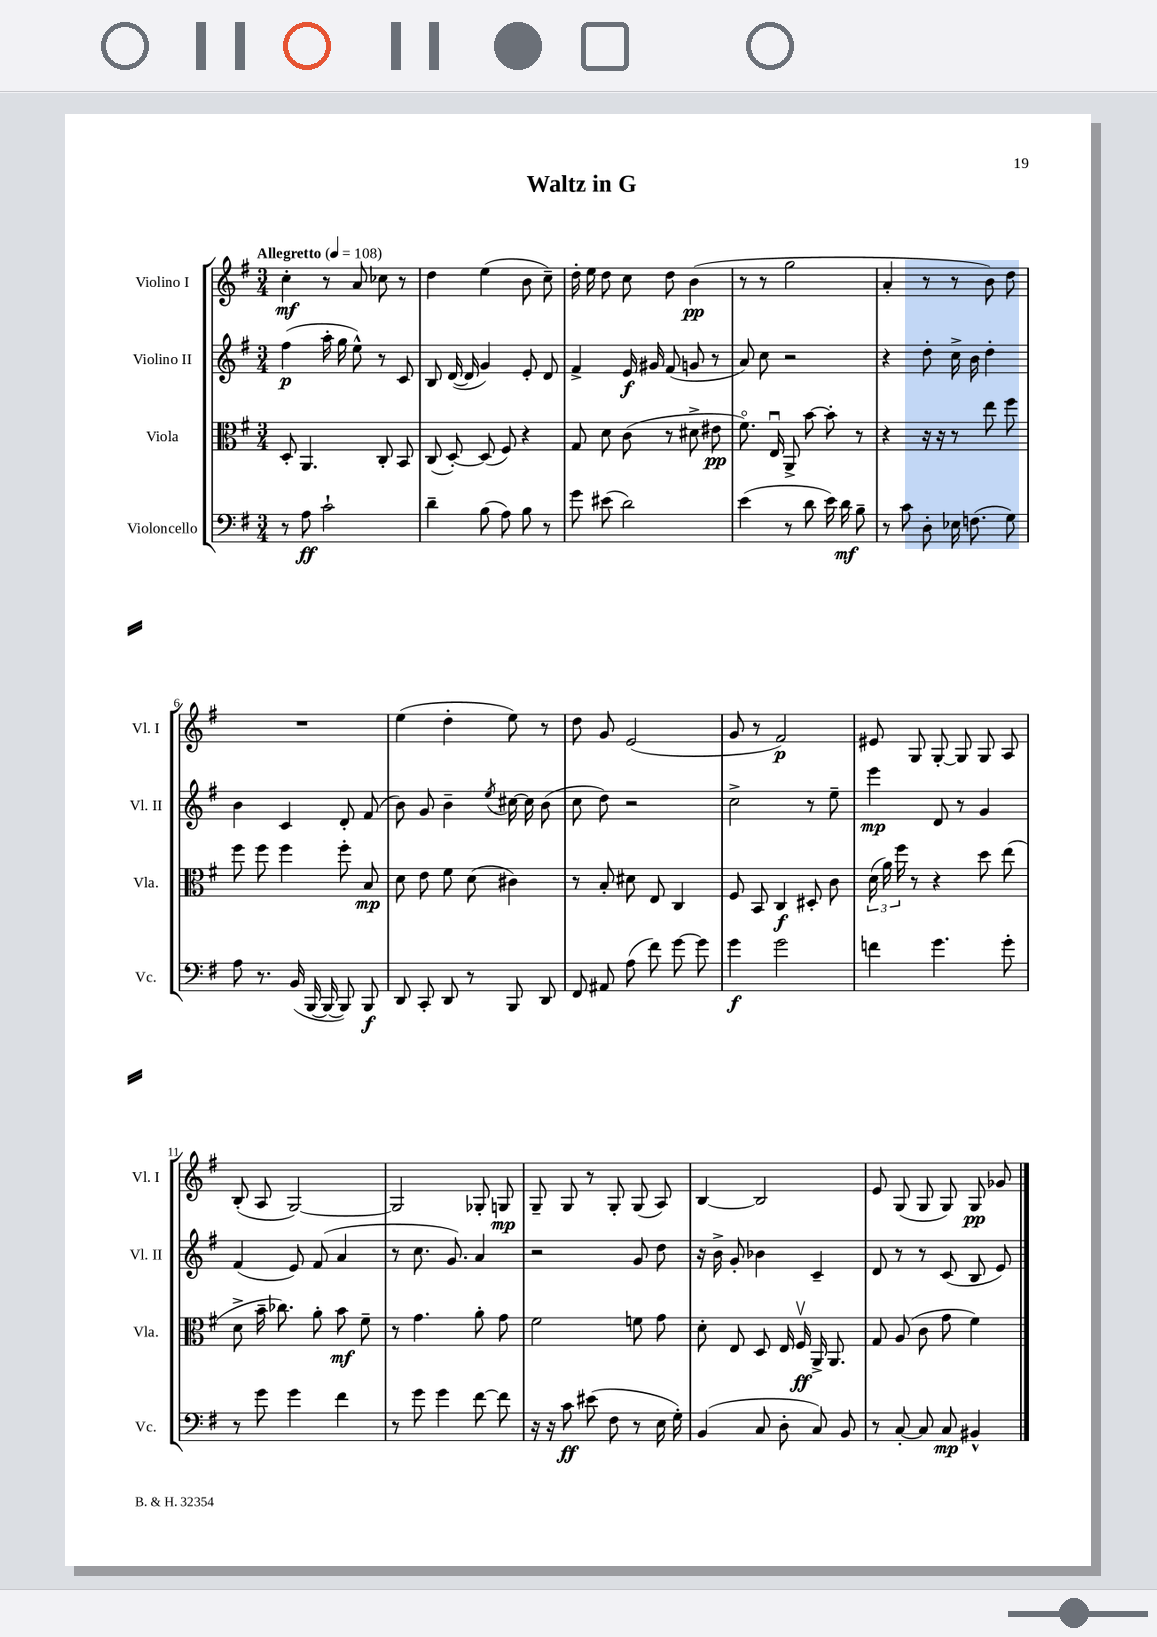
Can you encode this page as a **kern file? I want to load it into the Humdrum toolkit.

**kern	**kern	**kern	**kern
*staff4	*staff3	*staff2	*staff1
*clefF4	*clefC3	*clefG2	*clefG2
*k[f#]	*k[f#]	*k[f#]	*k[f#]
*M3/4	*M3/4	*M3/4	*M3/4
*MM108	*MM108	*MM108	*MM108
8r	8D'/	(4ff#\	4cc'\
8A\	4.AA/	.	.
2c`\	.	16aa'\	8r
.	.	16gg\	.
.	.	8ee^^\)	8a/
.	8C'/	8r	8cc-\
.	8BB/	8c/	8r
=	=	=	=
4d~\	(8C/	8B/	4dd\
.	[8D'/)	([16d/	.
.	.	16d/]	.
(8B\	(8D/]	4g/)	(4ee\
8A\)	8F#/)	.	.
8B\	4r	8e'/	8b\
8r	.	8d/	8cc~\)
=	=	=	=
8g\	8G/	4f#^/	16dd'\
.	.	.	16ee\
(8e#\	8d\	.	8dd\
2d\)	(8c\	16e/	8cc\
.	.	16g#/	.
.	8r	(8f#/	8dd\
.	8d#^\	8g/	(4b\
.	8e#\	8r	.
=	=	=	=
(4e\	8.f#o\)	8a/)	8r
.	.	8cc\	8r
.	16Eu/	.	.
8r	8AA^/	2r	2gg\
8d\	[8b\	.	.
16e\)	8b'\]	.	.
16d\	.	.	.
8B~\	8r	.	.
=	=	=	=
8r	4r	4r	4a'/
8c\	.	.	.
8D'\	16r	8dd'\	8r
.	16r	.	.
16E-\	8r	16cc^\	8r
(8.F\	.	16b\	.
.	8ee\	4dd'\	8b\)
8G\)	8ff#\	.	8dd\
=	=	=	=
8A\	8ff#\	4b\	2.r
8.r	8ff#\	.	.
.	4ff#\	4c/	.
(16BB/	.	.	.
[16BBB/	.	.	.
16BBB/_	.	.	.
8BBB/])	8ff#'\	8d'/	.
8BBB/	8B/	(8f#/	.
=	=	=	=
8DD/	8d\	8b\)	(4ee\
8CC'/	8e\	8g/	.
8DD/	8f#\	4b~\	4dd'\
8r	(8d\	.	.
.	.	8qee/	.
8BBB/	4c#\)	[16cc#\	8ee\)
.	.	16cc#\]	.
8DD/	.	(8b\	8r
=	=	=	=
8FF#/	8r	8cc\	8dd\
8AA#/	8B'/	8dd\)	8g/
(8A\	8d#\	2r	(2e/
8f#\)	8E/	.	.
[8g\	4C/	.	.
8g\]	.	.	.
=	=	=	=
4g\	8F#/	2cc^\	8g/
.	8BB/	.	8r
2g\	4C/	.	2f#/)
.	8D#'/	8r	.
.	8c\	8ee~\	.
=	=	=	=
4f\	(24d\	4eee\	8e#/
.	24a\)	.	.
.	24ff#\	.	.
.	8r	.	8G/
4.g\	4r	8d/	[8G'/
.	.	8r	8G/]
.	8dd\	4g/	8G/
8g'\	(8ee\	.	8A/
=	=	=	=
8r	8d^\	(4f#/	(8B'/
8g\	16b~\	.	8A/
.	8.cc-\)	.	.
4g\	.	8e/)	[2G/)
.	8a'\	(8f#/	.
4f#\	8b\	4a/	.
.	8f#~\	.	.
=	=	=	=
8r	8r	8r	2G/]
8g\	4.g\	8.cc\	.
4g\	.	.	.
.	.	8.g/)	.
[8f#\	8a'\	4a/	8G-'/
8f#\]	8g\	.	8G/
=	=	=	=
16r	2f#\	2r	8G~/
16r	.	.	.
8c\	.	.	8G/
(8e#\	.	.	8r
8F#\	.	.	8G'/
8r	8f\	8g/	(8G/
16E\	8g\	8dd\	8A/)
16G'\)	.	.	.
=	=	=	=
(4BB/	8d'\	16r	[4B/
.	.	16b^\	.
.	8E/	8g'/	.
8C/	8D/	4b-\	2B/]
8D'\	16E/	.	.
.	16F#v/	.	.
8C/)	16AA^/	4c~/	.
.	8.AA/	.	.
8BB/	.	.	.
=	=	=	=
8r	8G/	8d/	8e/
[8C'/	(8A/	8r	(8G/
8C/]	8c\	8r	8G/
8C/	8g\	(8c/	8G/)
4BB#^^/	4f#\)	8B/	8G/
.	.	8e/)	8g-/
==	==	==	==
*-	*-	*-	*-
